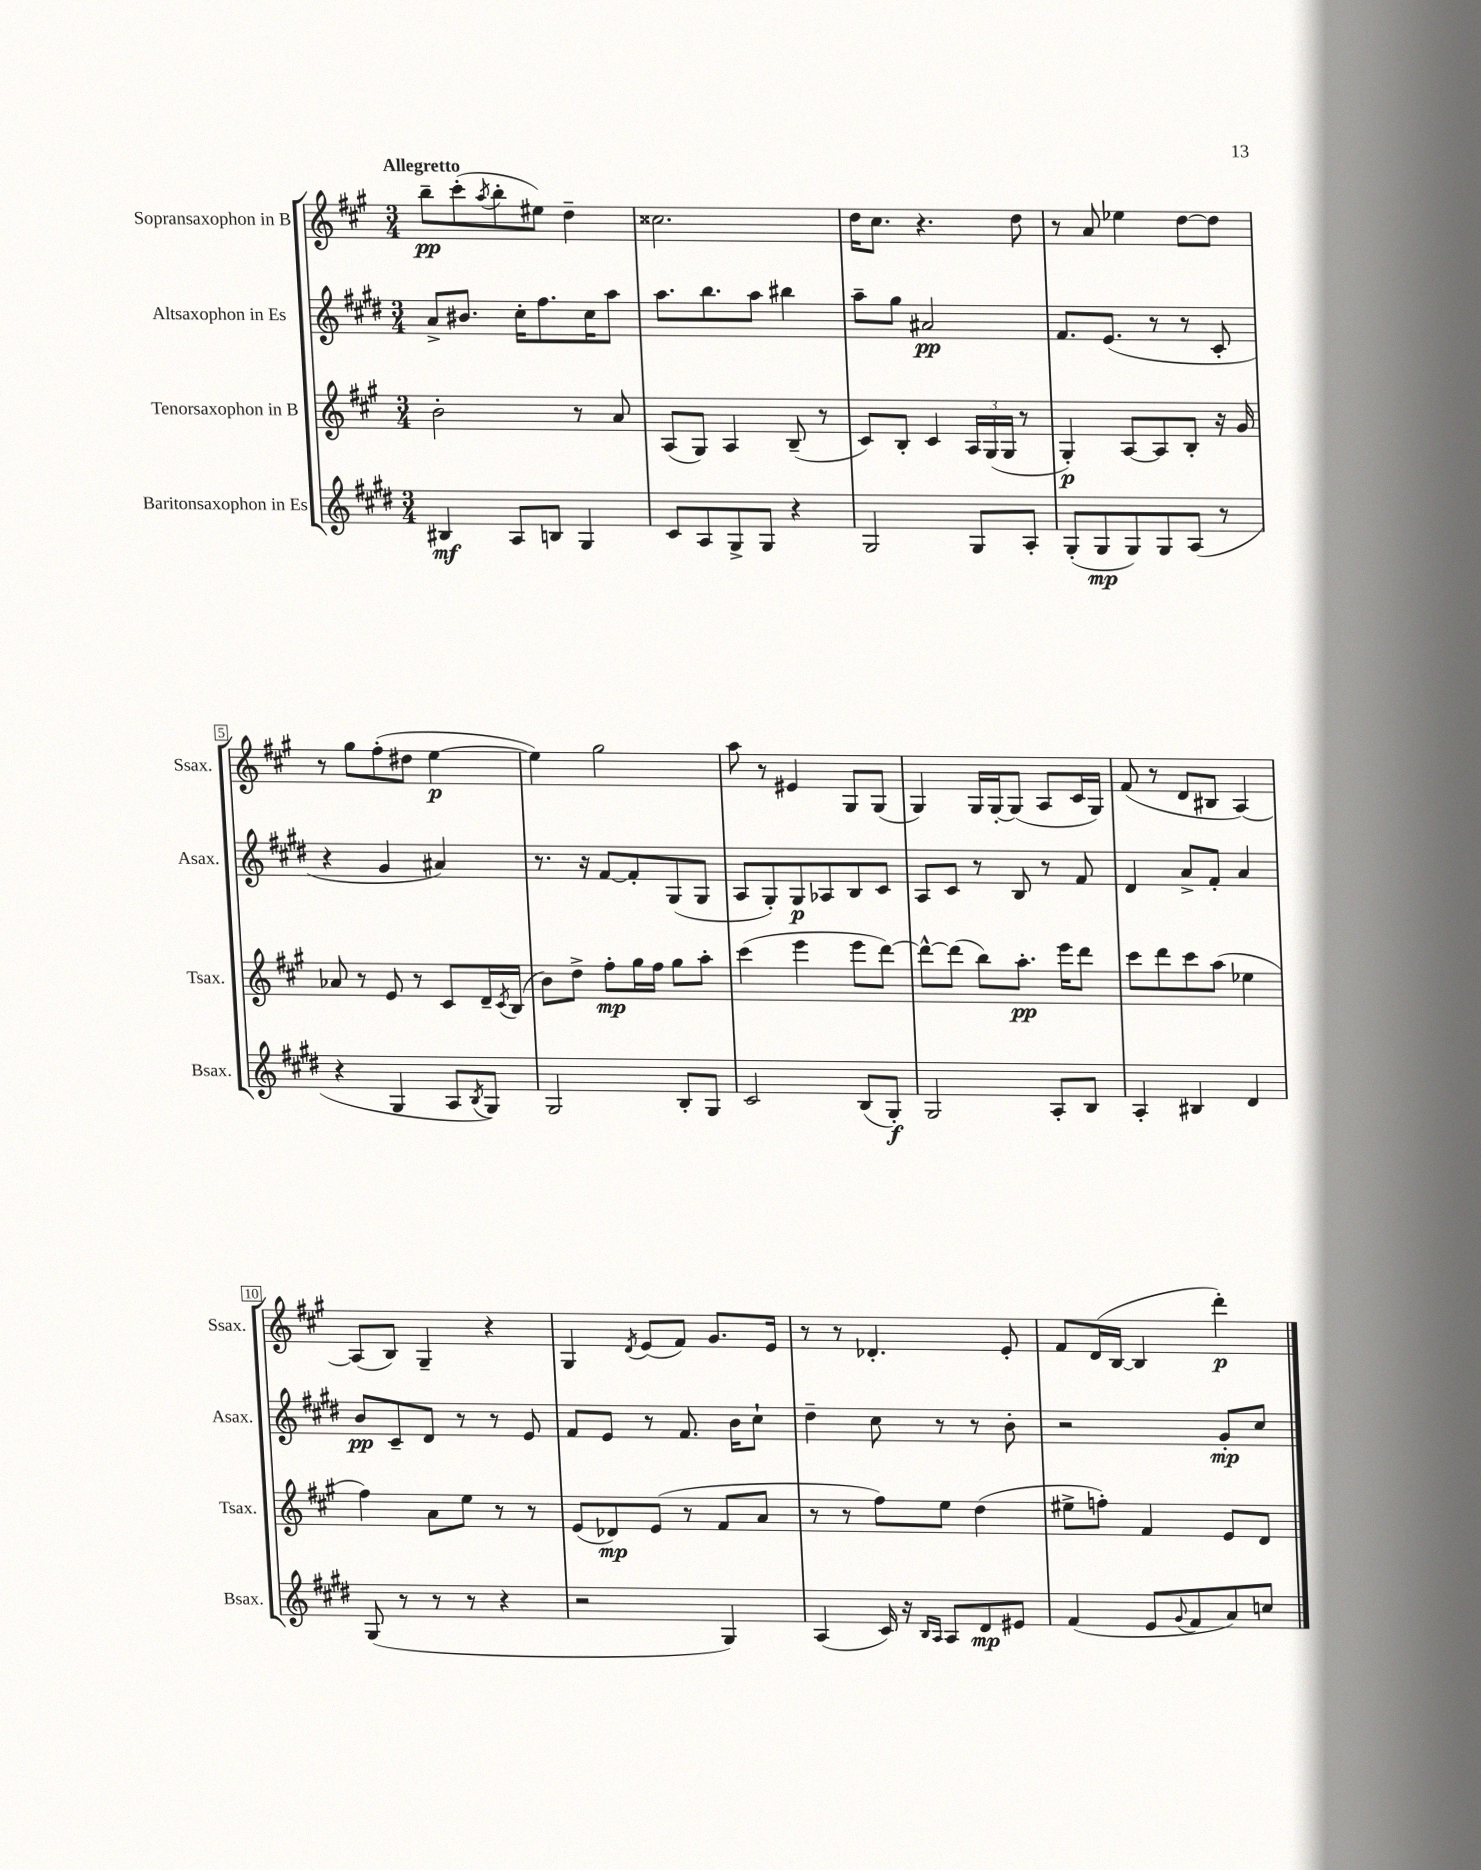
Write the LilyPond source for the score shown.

<<
\new StaffGroup <<
\new Staff = "s0" \with { instrumentName = "Sopransaxophon in B" shortInstrumentName = "Ssax." } {
    \clef treble \key a \major \numericTimeSignature \time 3/4 \tempo "Allegretto"
    b''8--\pp cis'''8-.( \acciaccatura { a''8 } b''8-. eis''8) d''4-- |
    cisis''2. |
    d''16 cis''8. r4. d''8 |
    r8 a'8 ees''4 d''8~ d''8 |
    r8 gis''8 fis''8-.( dis''8 e''4~\p |
    e''4) gis''2 |
    a''8 r8 eis'4 gis8 gis8( |
    gis4) gis16 gis16~-. gis8( a8 cis'16 gis16) |
    fis'8( r8 d'8 bis8 a4~) |
    a8( b8) gis4-- r4 |
    gis4 \acciaccatura { d'8 } e'8( fis'8) gis'8. e'16 |
    r8 r8 des'4.-. e'8-. |
    fis'8 d'16( b16~ b4 d'''4-.\p) \bar "|." |
}
\new Staff = "s1" \with { instrumentName = "Altsaxophon in Es" shortInstrumentName = "Asax." } {
    \clef treble \key e \major \numericTimeSignature \time 3/4
    a'8-> bis'8. cis''16-. fis''8. cis''16 a''8 |
    a''8. b''8. a''8 bis''4 |
    a''8-- gis''8 ais'2\pp |
    fis'8. e'8.( r8 r8 cis'8-. |
    r4 gis'4 ais'4) |
    r8. r16 fis'8~ fis'8-. gis8( gis8 |
    a8 gis8-.) gis8\p aes8 b8 cis'8 |
    a8 cis'8 r8 b8 r8 fis'8 |
    dis'4 a'8-> fis'8-. a'4 |
    b'8\pp cis'8-- dis'8 r8 r8 e'8 |
    fis'8 e'8 r8 fis'8. b'16 cis''8-! |
    dis''4-- cis''8 r8 r8 b'8-. |
    r2 gis'8-.\mp cis''8 \bar "|." |
}
\new Staff = "s2" \with { instrumentName = "Tenorsaxophon in B" shortInstrumentName = "Tsax." } {
    \clef treble \key a \major \numericTimeSignature \time 3/4
    b'2-. r8 a'8 |
    a8( gis8) a4 b8--( r8 |
    cis'8) b8-. cis'4 \tuplet 3/2 { a16 gis16( gis16 } r8 |
    gis4-.\p) a8~ a8 b8-. r16 gis'16 |
    aes'8 r8 e'8 r8 cis'8 d'16-- \acciaccatura { cis'8 } b16( |
    b'8) d''8-> fis''8-.\mp gis''16 fis''16 gis''8 a''8-. |
    cis'''4( e'''4 e'''8 d'''8~) |
    d'''8~-^ d'''8( b''8) a''8.-.\pp e'''16 d'''8 |
    cis'''8 d'''8 cis'''8 a''8( ees''4 |
    fis''4) a'8 e''8 r8 r8 |
    e'8( des'8\mp) e'8( r8 fis'8 a'8 |
    r8 r8 fis''8) e''8 d''4( |
    eis''8-> f''8-.) fis'4 e'8 d'8 \bar "|." |
}
\new Staff = "s3" \with { instrumentName = "Baritonsaxophon in Es" shortInstrumentName = "Bsax." } {
    \clef treble \key e \major \numericTimeSignature \time 3/4
    bis4\mf a8 b8 gis4 |
    cis'8 a8 gis8-> gis8 r4 |
    gis2 gis8 a8-. |
    gis8-.( gis8\mp gis8) gis8 a8( r8 |
    r4 gis4 a8 \acciaccatura { b8 } gis8) |
    gis2 b8-. gis8 |
    cis'2 b8( gis8-.\f) |
    gis2 a8-. b8 |
    a4-. bis4 dis'4 |
    gis8( r8 r8 r8 r4 |
    r2 gis4) |
    a4( cis'16) r16 \grace { b16 a16 } a8 dis'8\mp eis'8 |
    fis'4( e'8 \appoggiatura { gis'8 } fis'8 a'8) c''8 \bar "|." |
}
>>
>>
\layout { \context { \Score \override BarNumber.stencil = #(make-stencil-boxer 0.1 0.3 ly:text-interface::print) } }
